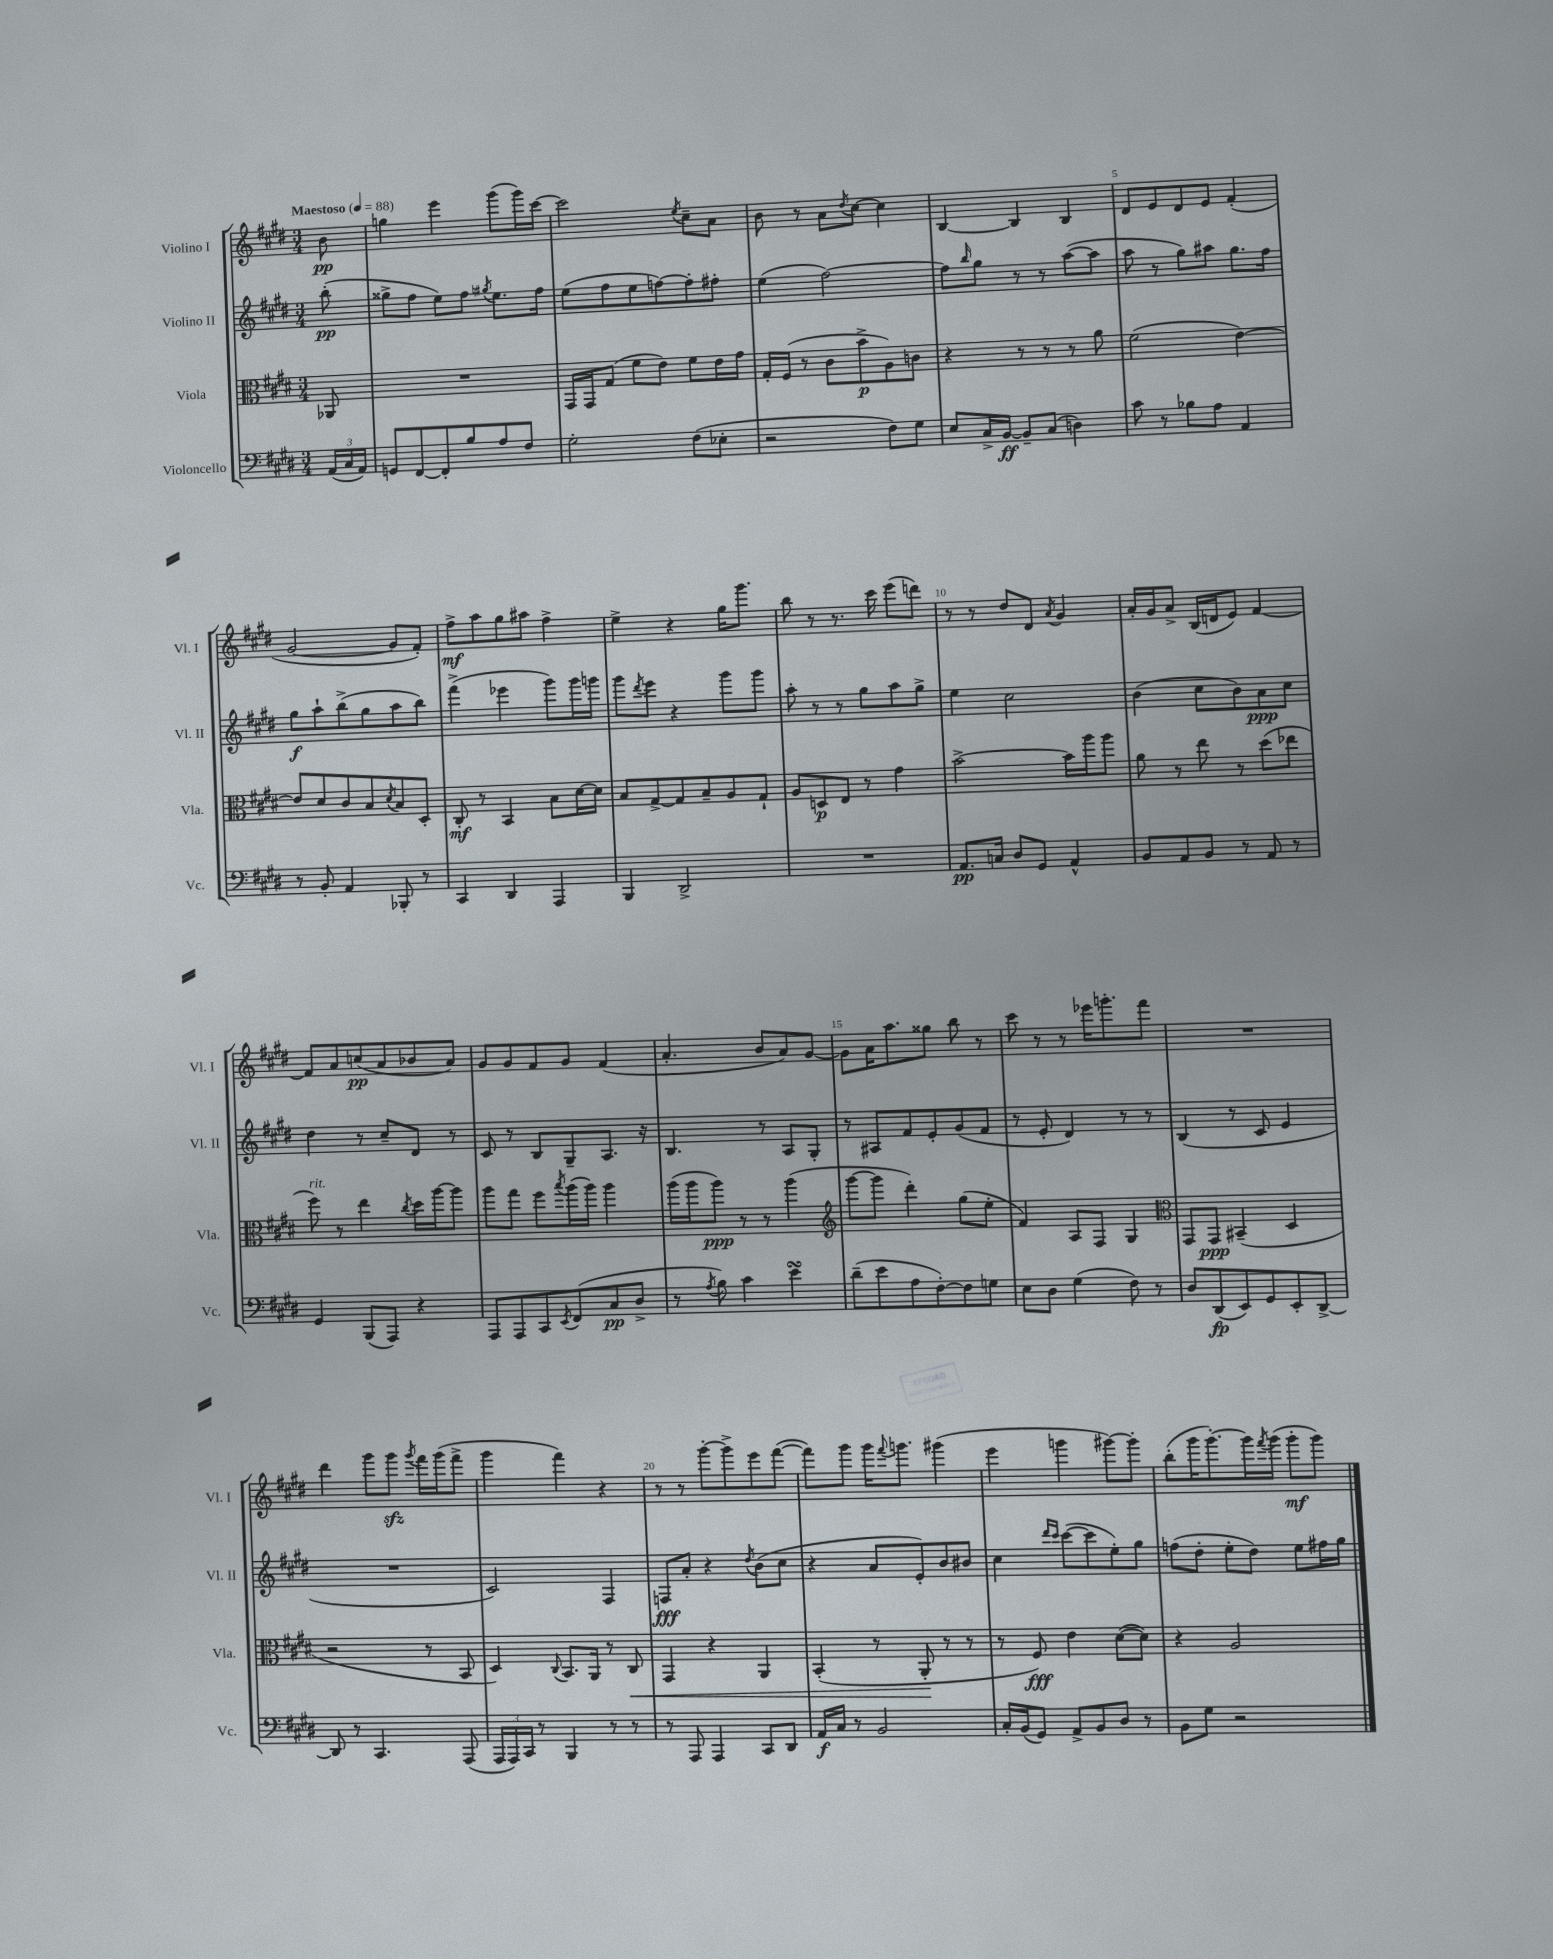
<<
\new StaffGroup <<
\new Staff = "s0" \with { instrumentName = "Violino I" shortInstrumentName = "Vl. I" } {
    \clef treble \key e \major \numericTimeSignature \time 3/4 \partial 8 \tempo "Maestoso" 4 = 88
    b'8\pp |
    g''4 e'''4 gis'''8( gis'''16) cis'''16~ |
    cis'''2 \acciaccatura { e''8 } cis''8-- a'8 |
    b'8 r8 a'8 \acciaccatura { dis''8 } cis''8~ cis''4 |
    b4~ b4 b4 |
    dis'8 e'8 dis'8 e'8 fis'4-.( |
    gis'2~ gis'8 fis'8-.) |
    fis''8->\mf a''8 gis''8 ais''8 fis''4-> |
    e''4-> r4 gis''16 gis'''8. |
    b''8 r8 r8. cis'''16 e'''8( d'''8) |
    r8 r8 dis''8 dis'8 \acciaccatura { a'8 } gis'4 |
    a'16-. gis'16 a'8-> b16( d'16 e'8) fis'4~ |
    fis'8 a'8 c''8\pp( a'8 bes'8 a'8) |
    gis'8 gis'8 fis'8 gis'8 fis'4( |
    a'4.-. b'8 a'8) gis'8~ |
    gis'8 a'16 a''8. gisis''8 b''8 r8 |
    cis'''8 r8 r8 ees'''16 g'''8.-. fis'''8 |
    R2. |
    dis'''4 gis'''8 gis'''8\sfz \acciaccatura { gis'''8 } fis'''16 gis'''16( fis'''8-> |
    gis'''4 fis'''4) r4 |
    r8 r8 gis'''8~-. gis'''8-> e'''8 fis'''8~( |
    fis'''8) gis'''8 gis'''16 \appoggiatura { fis'''8 } g'''8. gis'''4( |
    e'''4 g'''4 gis'''8~) gis'''8-. |
    b''8-.( gis'''16 gis'''8.~-.) gis'''16 \acciaccatura { fis'''8 } gis'''16( gis'''8-.\mf gis'''8) \bar "|." |
}
\new Staff = "s1" \with { instrumentName = "Violino II" shortInstrumentName = "Vl. II" } {
    \clef treble \key e \major \numericTimeSignature \time 3/4 \partial 8
    b''8-.\pp( |
    gisis''8-> fis''8 e''8) fis''8 \acciaccatura { gis''8 } e''8. fis''16 |
    e''8( fis''8 e''8 f''8~) f''8-. fis''8-. |
    e''4( fis''2~) |
    fis''8 \grace { b''16 } gis''8 r8 r8 a''8~( a''8 |
    a''8 r8 gis''8) ais''8 gis''8. fis''16 |
    gis''8\f a''8-! b''8->( gis''8 a''8 b''8) |
    fis'''4->( ees'''4 gis'''8) gis'''16 g'''16 |
    gis'''8 \acciaccatura { dis'''8 } e'''8 r4 gis'''8 gis'''8 |
    a''8-. r8 r8 gis''8 a''8 gis''8-> |
    e''4 cis''2 |
    b'4( cis''8 b'8) a'8\ppp cis''8 |
    dis''4 r8 cis''8-- dis'8 r8 |
    cis'8 r8 b8 gis8-- a8. r16 |
    b4. r8 a8 gis8-. |
    r8 ais8 fis'8 e'8-. gis'8( fis'8 |
    r8 e'8-. dis'4) r8 r8 |
    b4( r8 cis'8 e'4 |
    R2. |
    cis'2) fis4 |
    f8\fff a'8-. r4 \acciaccatura { dis''8 } b'8( cis''8 |
    r4 a'8 e'8-.) b'8 bis'8 |
    cis''4 \grace { dis'''16 cis'''16 } cis'''8~( cis'''8 e''8-.) gis''8 |
    f''8( dis''8-. e''8-. dis''8) e''8 fis''16 gis''16 \bar "|." |
}
\new Staff = "s2" \with { instrumentName = "Viola" shortInstrumentName = "Vla." } {
    \clef alto \key e \major \numericTimeSignature \time 3/4 \partial 8
    aes,8 |
    R2. |
    gis,16 gis,16 gis8( fis'8 e'8) fis'8 e'16 gis'16 |
    gis16-. fis16( r8 cis'8 b'8->\p a8) c'8 |
    r4 r8 r8 r8 a'8 |
    fis'2( e'4~) |
    e'8 dis'8 cis'8 b8 \acciaccatura { dis'8 } b8 dis8-. |
    cis8-.\mf r8 b,4 b8 dis'16~ dis'16 |
    b8 gis8~-> gis8 b8-- a8 gis8-! |
    a8 d8\p e8 r8 gis'4 |
    b'2~-> b'16 a''16 a''8 |
    a'8 r8 e''8 r8 dis''8( ees''8 |
    fis''8^\markup { \italic "rit." }) r8 e''4 \acciaccatura { cis''8 } dis''16 a''16~ a''8 |
    a''8 gis''8 fis''8 \acciaccatura { b''8 } a''16( a''16) a''4 |
    a''16( a''16 a''8\ppp) r8 r8 a''4( |
    \clef treble gis'''8~ gis'''8 dis'''4-.) gis''8( e''8-. |
    fis'4) a8 fis8 gis4 |
    \clef alto gis,8 gis,8\ppp bis,4--( dis4 |
    r2 r8 b,8 |
    dis4) \appoggiatura { cis8 } b,8. a,16 r8 cis8\< |
    gis,4 r4 a,4 |
    b,4-.( r8 a,8-.\! r8 r8 |
    r8 fis8\fff) e'4 dis'8~( dis'8) |
    r4 a2 \bar "|." |
}
\new Staff = "s3" \with { instrumentName = "Violoncello" shortInstrumentName = "Vc." } {
    \clef bass \key e \major \numericTimeSignature \time 3/4 \partial 8
    \tuplet 3/2 { a,16( cis16 a,16) } |
    g,8 fis,8~ fis,8-. b8 a8 fis8 |
    gis2-. fis8( ees8-. |
    r2 fis8) gis8 |
    e8 cis16-> b,16~\ff b,8-- cis8( d4) |
    cis'8 r8 bes8 a8 a,4 |
    r8 b,8-. a,4 bes,,8-. r8 |
    cis,4 dis,4 a,,4 |
    b,,4 dis,2-> |
    R2. |
    a,8.\pp c16 dis8 gis,8 a,4-^ |
    b,8 a,8 b,8 r8 a,8 r8 |
    gis,4 b,,8( a,,8) r4 |
    a,,8 a,,8 cis,8 \acciaccatura { e,8 } fis,8( cis8\pp dis8-> |
    r8 \acciaccatura { a8 } b8) cis'4 e'4\turn |
    dis'8--( e'8 a8 fis8~-.) fis8 g8 |
    e8 dis8 gis4( fis8) r8 |
    dis8 dis,8\fp( e,8) gis,8 e,8-. dis,8~-> |
    dis,8 r8 cis,4. a,,8( |
    \tuplet 3/2 { a,,16 a,,16) cis,16 } r8 b,,4 r8 r8 |
    r8 a,,8 a,,4 cis,8 dis,8 |
    a,16\f cis16 r8 b,2 |
    cis16-. b,16( gis,8) a,8-> b,8 dis8 r8 |
    b,8 gis8 r2 \bar "|." |
}
>>
>>
\layout { \context { \Score \override BarNumber.break-visibility = ##(#f #t #t) barNumberVisibility = #(every-nth-bar-number-visible 5) } }
